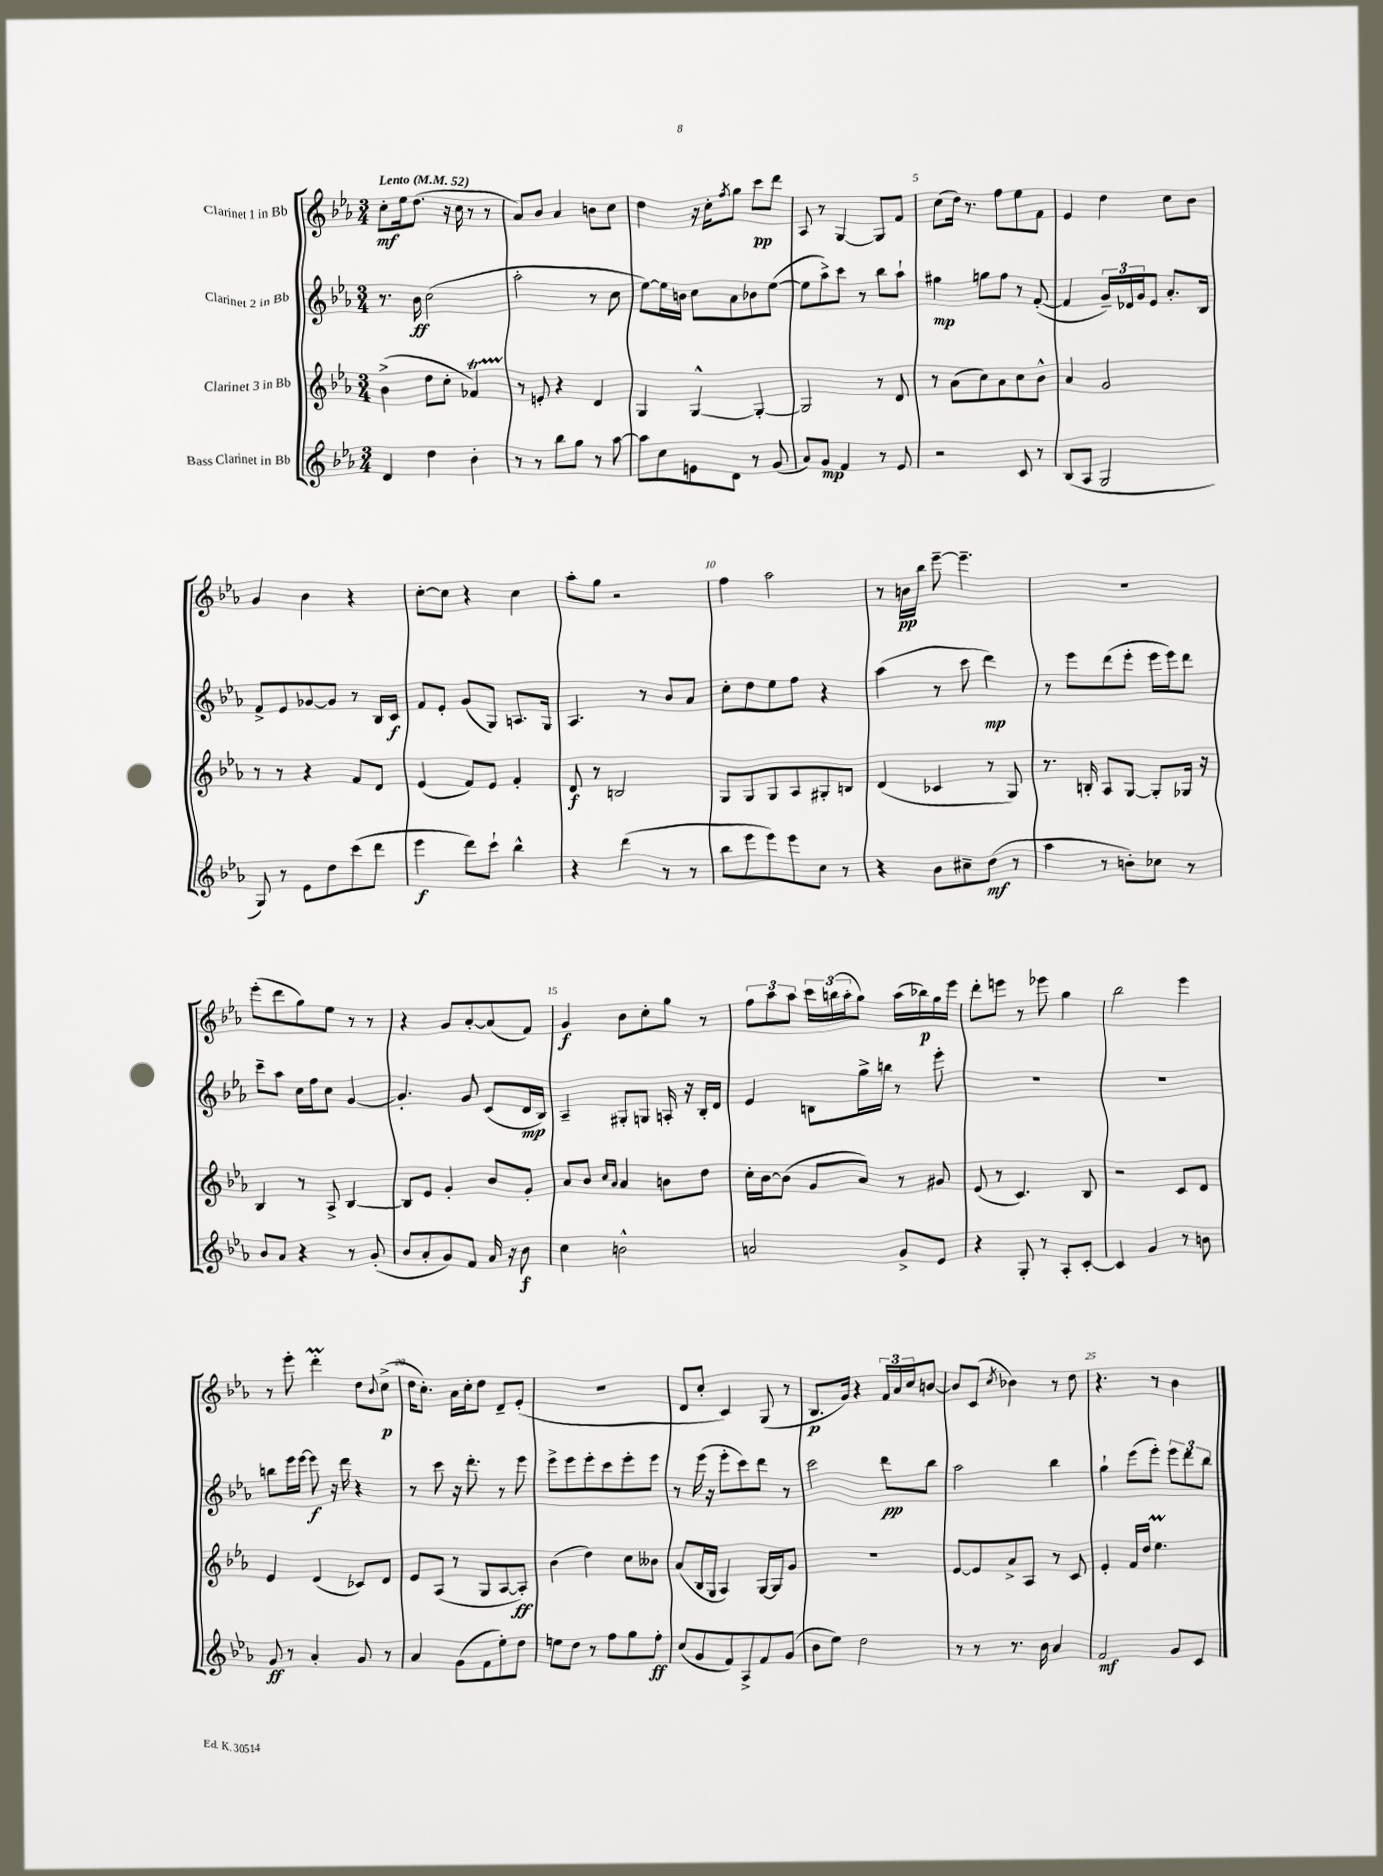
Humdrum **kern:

**kern	**kern	**kern	**kern
*staff4	*staff3	*staff2	*staff1
*clefG2	*clefG2	*clefG2	*clefG2
*k[b-e-a-]	*k[b-e-a-]	*k[b-e-a-]	*k[b-e-a-]
*M3/4	*M3/4	*M3/4	*M3/4
*MM52	*MM52	*MM52	*MM52
4d	(4b-^	8.r	8cc'
.	.	.	16ee-
.	.	16b-	(8.dd
4dd	8dd	(2cc	.
.	8cc'	.	16r
.	.	.	16cc
4b-'	4f-)	.	8r
.	.	.	8r
=	=	=	=
8r	8r	2aa-'	8a-)
8r	8e'	.	8b-
8bb-	4r	.	4a-
8gg	.	.	.
8r	4d	8r	8b
[8aa-	.	8cc	8cc
=	=	=	=
8aa-]	4G	[8ee-)	4dd
8cc	.	16ee-]	.
.	.	16b	.
8e	[4G^^	8cc	16r
.	.	.	16cc'
.	.	.	8qff
8d	.	8a-	8gg
8r	4G'_	8b-	8ccc
(8g	.	([8ee-	8ddd
=	=	=	=
8a-)	2G]	8ee-]	8A-
8g	.	8aa-^)	8r
4f	.	8ccc	[4G
.	.	8r	.
8r	8r	8bb-	8G]
8e-	8d	8aa-`	8f
=	=	=	=
2r	8r	4gg#	(8cc
.	(8a-	.	16dd)
.	.	.	8.r
.	8cc)	8gg	.
.	8a-	8ff	8ff
8c	8cc	8r	8ee-
8r	8b-^^	([8f'	8f
=	=	=	=
(8B-	4a-	4f]	4e-
8A-	.	.	.
2G	2g	24g~)	4dd
.	.	24d-	.
.	.	24g	.
.	.	8e-	.
.	.	8.a-'	8cc
.	.	.	8b-
.	.	16B-	.
=	=	=	=
8G)	8r	8f^	4g
8r	8r	8e-	.
8e-	4r	[8g-	4b-
8dd	.	8g-]	.
(8ccc	8f	8r	4r
8ddd	8d	16B-	.
.	.	16c	.
=	=	=	=
4eee-	(4e-	8f	[8cc'
.	.	8e-'	8cc]
8ddd)	8f)	(8g	4r
8ccc`	8e-	8G)	.
4bb-^^	4f'	8.A	4cc
.	.	16G	.
=	=	=	=
4r	8d	4.A-	8aa-'
.	8r	.	8gg
(4ddd	2B	.	2r
.	.	8r	.
8r	.	8b-	.
8r	.	8a-	.
=	=	=	=
8bb-	8G	8cc'	4ff
8eee-	8G	8dd	.
8eee-)	8G	8ee-	2aa-
8eee-	8A-	8ff	.
8cc	8G#'	4r	.
8r	8B	.	.
=	=	=	=
4r	(4d	(4aa-	8r
.	.	.	16b
.	.	.	16bb-
8b-	4c-	8r	[8eee-~
8cc#~	.	8ccc	4.eee-~]
(8dd	8r	4ddd)	.
8r	8G)	.	.
=	=	=	=
4aa-	8.r	8r	2.r
.	.	8eee-	.
.	16B'	.	.
8r	8A-	(8ddd	.
8b')	[8G	8eee-'	.
8cc-	8G']	16eee-	.
.	.	16eee-)	.
8r	16G-	8ddd	.
.	16r	.	.
=	=	=	=
8b-	4B-	8ccc~	(8eee-'
8a-	.	8aa-	8ddd
4r	8r	16cc	8gg)
.	.	16ff	.
.	8A-^	8cc	8ee-
8r	[4B-	[4g	8r
(8g'	.	.	8r
=	=	=	=
8b-	8B-]	4.g']	4r
8a-'	8e-	.	.
8g)	4g'	.	8g
8f	.	8g	[8a-'
16a-	8b-	(8c	(8a-]
16r	.	.	.
8b-	8g'	16d	8f)
.	.	16B-)	.
=	=	=	=
4cc	8a-	4A-~	4g
.	8b-	.	.
.	16qqcc	.	.
.	16qqa-	.	.
2b^^	4a-	8G#'	8b-
.	.	8G	8cc'
.	8b	16A'	8gg
.	.	16r	.
.	8dd	16B-'	8r
.	.	16d	.
=	=	=	=
2a	16cc'	4e-	12ff
.	[16b-	.	.
.	.	.	12aa-
.	(8b-]	.	.
.	.	.	12aa-
.	8g	8B	24ccc
.	.	.	(24bb
.	.	.	24aa-'
.	8a-)	16gg^	8gg)
.	.	16bb	.
8g^	8r	8r	(16aa-
.	.	.	16bb-)
8e-	8g#	8eee-'	16gg
.	.	.	16eee-
=	=	=	=
4r	(8e-	2.r	8ddd'
.	8r	.	8eee
8G'	4.c)	.	8r
8r	.	.	8eee-
8A-'	.	.	4gg
[8c'	8B-	.	.
=	=	=	=
4c]	2r	2.r	2bb-
4g	.	.	.
8r	8c	.	4eee-
8b	8d	.	.
=	=	=	=
8g	4e-	8bb	8r
8r	.	16eee-	8eee-'
.	.	[16eee-	.
4a-'	(4d	8eee-]	4ddd'
.	.	16r	.
.	.	16ddd	.
8g	8c-)	4r	8dd
.	.	.	8qqb-
8r	8d	.	(8cc^
=	=	=	=
4a-	8e-	8r	16dd
.	.	.	8.cc')
.	(8A-	8ccc	.
(8g	8r	16r	16a-
.	.	8.ddd'	16cc'
8f	8G	.	8dd
8ee-')	[8A-	8r	8d~
8dd	8A-'])	8eee-	(8e-'
=	=	=	=
8ee	(4b-	8eee-^	2.r
8dd	.	8eee-	.
8r	4dd)	8eee-'	.
8ff	.	8ccc	.
8gg	8cc	8eee-'	.
8ff'	8b--	8eee-	.
=	=	=	=
(8cc	(8a-	8r	8d
8g	16B-	(16eee-	8cc'
.	16G	16r	.
8f)	4A-)	8eee-'	4c)
8A-^	.	8ccc)	.
8f	[16G	8ddd	(8G
.	16G]	.	.
(8g	8g	8r	8r
=	=	=	=
8b-	2.r	2ccc	8.B-
8ee-)	.	.	.
.	.	.	16g)
2dd	.	.	4r
.	.	8ddd	24f
.	.	.	24a-
.	.	.	24cc
.	.	8bb-	[8b
=	=	=	=
8r	[8e-	2aa-	8b]
8r	8e-]	.	(8c
.	.	.	8qcc
8.r	8a-^	.	4b-)
.	8A-	.	.
16b-	.	.	.
4a-	8r	4bb-	8r
.	8c	.	8dd
=	=	=	=
2f	4e-'	4gg`	4.r
.	16f	(8eee-	.
.	16dd	.	.
.	4.ee-	8eee-')	8r
8g	.	12eee-	4b-
.	.	12ddd	.
8c	.	.	.
.	.	12bb-	.
==	==	==	==
*-	*-	*-	*-
